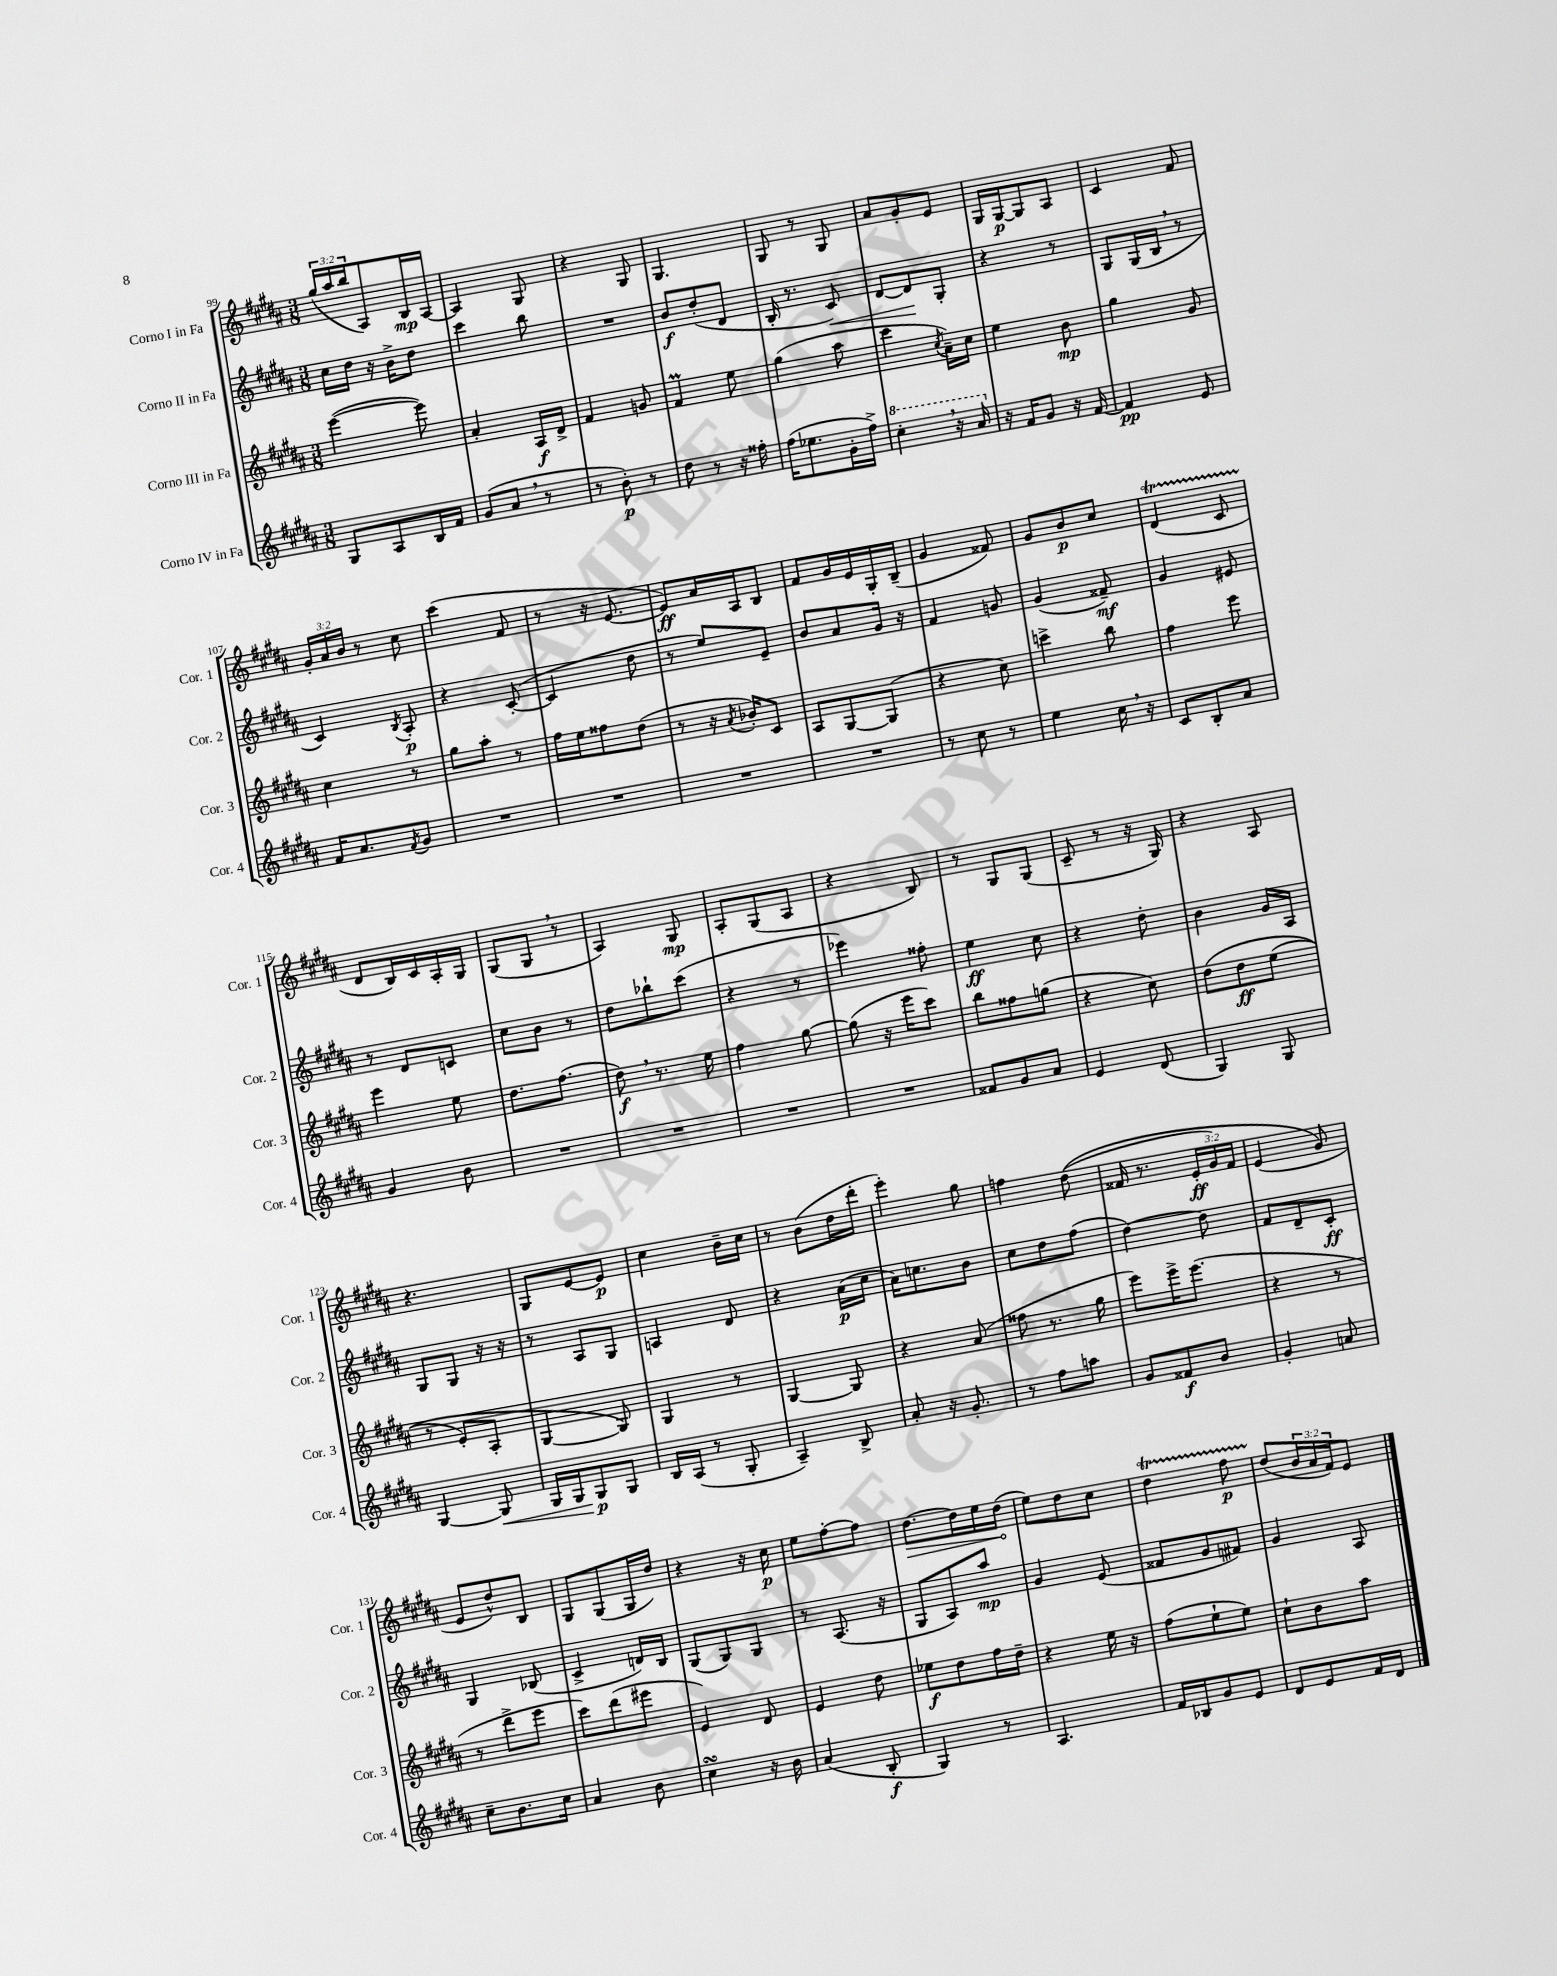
<<
\new StaffGroup <<
\new Staff = "s0" \with { instrumentName = "Corno I in Fa" shortInstrumentName = "Cor. 1" } {
    \clef treble \key b \major \numericTimeSignature \time 3/8 \override Staff.TupletNumber.text = #tuplet-number::calc-fraction-text
    \tuplet 3/2 { gis''16( ais''16 b''16 } ais8) b16\mp ais16~ |
    ais4 gis8 |
    r4 gis8 |
    gis4. |
    gis8 r8 gis8 |
    ais'8 gis'8-. e'8 |
    gis16 gis16~\p gis8 ais8 |
    cis'4 fis'8 |
    \tuplet 3/2 { gis'16-. ais'16 b'16 } r8 cis''8 |
    cis'''4( fis'8 |
    r8 r16 e'8.~ |
    e'8\ff) ais'16 ais16 b8 |
    fis'8 gis'16 e'16 gis16-. b16--( |
    gis'4 fisis'8) |
    gis'8 b'8\p cis''8 |
    dis'4\startTrillSpan( cis'8 |
    dis'8\stopTrillSpan b16) cis'16 ais16-. gis16 |
    gis8( gis8 \breathe r8 |
    ais4) gis8\mp |
    ais8-. gis8( ais8 |
    r4 b8) |
    r8 gis8 gis8( |
    cis'8-- r8 r16 gis16) |
    r4 ais8 |
    r4. |
    gis8 e'8~ e'8\p |
    cis''4 b'16-- cis''16 |
    r8 b'8( dis''16 dis'''16-. |
    e'''4-.) gis''8 |
    f''4 dis''8(\( |
    fisis'16 r8. \tuplet 3/2 { e'16-.\ff gis'16) fisis'16 } |
    e'4( gis'8\) |
    e'8 dis''8-^) b8 |
    gis8 gis8( gis16 dis''16) |
    r4 r16 cis''16\p |
    e''8 fis''8~-. fis''8 |
    \once \override Hairpin.circled-tip = ##t dis''8.~\> dis''16 e''16 dis''16\!( |
    e''8) dis''8 cis''8 |
    dis''4\startTrillSpan fis''8\p |
    dis''8\stopTrillSpan( \tuplet 3/2 { b'16 ais'16 fis'16) } e'8 \bar "|." |
}
\new Staff = "s1" \with { instrumentName = "Corno II in Fa" shortInstrumentName = "Cor. 2" } {
    \clef treble \key b \major \numericTimeSignature \time 3/8
    cis''16 dis''16 r16 b'16-> dis''8 |
    cis'''4 b''8 |
    R4. |
    b'8\f dis''8-.( dis'8 |
    b16-. r8. cis'8\<) |
    dis'8~ dis'8\! gis8-. |
    r4 r8 |
    gis8 gis16( b16 \breathe r8 |
    cis'4) \acciaccatura { b8 } ais8-.\p |
    r4 cis'8~-.( |
    cis'4 dis''8 |
    r8 e''8) e'8-- |
    b'8 ais'8 gis'16 r16 |
    fis'4 g'8 |
    gis'4( fisis'8--\mf) |
    gis'4 eis'8 |
    r8 dis'8 c'8 |
    cis''8 b'8 r8 |
    dis''8 bes''8-! cis'''8( |
    r4 r8 |
    ees'''4) fisis''8-. |
    e''4\ff cis''8 |
    r4 dis''8-. |
    b'4 gis'16 ais16 |
    gis8 gis8 r16 r16 |
    r8 ais8 gis8 |
    a4 dis'8 |
    r4 ais'16\p( cis''16 |
    ais'16) c''8. b'8 |
    cis''8 dis''8 fis''8( |
    dis''4~) dis''8 |
    fis'8 dis'8-- cis'8-.\ff |
    gis4 bes8( |
    cis'4-> d'16) b16 |
    gis8( gis8) gis8 |
    r8 ais8.( r16 |
    gis8 ais8) ais''8\mp |
    gis'4 e'8( |
    fisis'8 gis'8 fis'8) |
    gis'4 ais8 \bar "|." |
}
\new Staff = "s2" \with { instrumentName = "Corno III in Fa" shortInstrumentName = "Cor. 3" } {
    \clef treble \key b \major \numericTimeSignature \time 3/8
    e'''4~( e'''8) |
    ais'4-. ais16\f dis'16-> |
    fis'4 g'8 |
    fis'4\prall e''8 |
    gis''4( ais''8 |
    cis'''4 \acciaccatura { cis''8 } ais'16--) cis''16 |
    e''4 b'8\mp |
    gis''4 gis'8 |
    cis''4 r8 |
    gis''8 ais''8-. r8 |
    fis''16 e''16 fisis''8 dis''8( |
    r8 r16 \acciaccatura { ais'8 } bes'16-.) cis'8 |
    ais8 gis8~ gis8( |
    r4 cis''8) |
    c'''4-> b''8 |
    fis''4 e'''8 |
    e'''4 e''8 |
    dis''8. fis''8.( |
    dis''8\f) \breathe r8. e''16 |
    fis''4 gis''8~ |
    gis''8( r16 e'''16 cis'''8) |
    b''8 fisis''8 g''8( |
    r4 cis''8) |
    dis''8\( dis''8\ff e''8( |
    r8 e'8-.) ais8-. |
    gis4~ gis8\) |
    gis4 r8 |
    gis4~ gis8 |
    r4 ais'8( |
    fisis''8 r8. gis''16 |
    e'''8) e'''16-> e'''8.( |
    r4 r8 |
    r8 dis'''8-> e'''8 |
    cis'''8) dis'''8( eis'''8 |
    e'4) dis'8 |
    e'4 dis''8 |
    ees''8\f dis''8 fis''16 dis''16-- |
    r4 e''16 r16 |
    fis''8( e''8-! e''8) |
    cis''8-! b'8 ais''8 \bar "|." |
}
\new Staff = "s3" \with { instrumentName = "Corno IV in Fa" shortInstrumentName = "Cor. 4" } {
    \clef treble \key b \major \numericTimeSignature \time 3/8
    gis8 ais8 b16 fis'16 |
    gis'8( ais'8 \breathe r8 |
    r8 b'8-.\p) r8 |
    dis''8 r8 r16 fisis''16-. |
    fis''16( ees''8. gis'16-. fis''16->) |
    \ottava #1 cis'''4-. \breathe r16 ais''16 \ottava #0 |
    r16 fis'16 gis'8 r16 fis'16~ |
    fis'4\pp e'8 |
    fis'16 ais'8. \acciaccatura { fis'8 } gis'8 |
    R4. |
    R4. |
    R4. |
    R4. |
    r8 cis''8 r8 |
    e''4 cis''16 \breathe r16 |
    cis'8 b8-. ais'8 |
    gis'4 b'8 |
    R4. |
    R4. |
    R4. |
    R4. |
    fisis'8 gis'8 ais'8 |
    e'4 dis'8( |
    gis4) gis8 |
    gis4~ gis8\< |
    gis16 gis16 gis8\p\! gis8 |
    b16 ais16( r8 gis8-. |
    ais4--) b8-> |
    ais'8-. r16 gis'8.-. |
    r8 fis''8 a''8 |
    gis'8 fisis'8\f b'8 |
    gis'4-. a'8 |
    cis''8-- b'8. cis''16 |
    ais'4 b'8 |
    cis''4\turn r16 b'16 |
    ais'4( b8-.\f |
    gis4) r8 |
    ais4. |
    fis'16 bes16 gis'8 e'8 |
    dis'8 e'8 fis'16 dis'16 \bar "|." |
}
>>
>>
\layout { \context { \Score currentBarNumber = #99 } }
